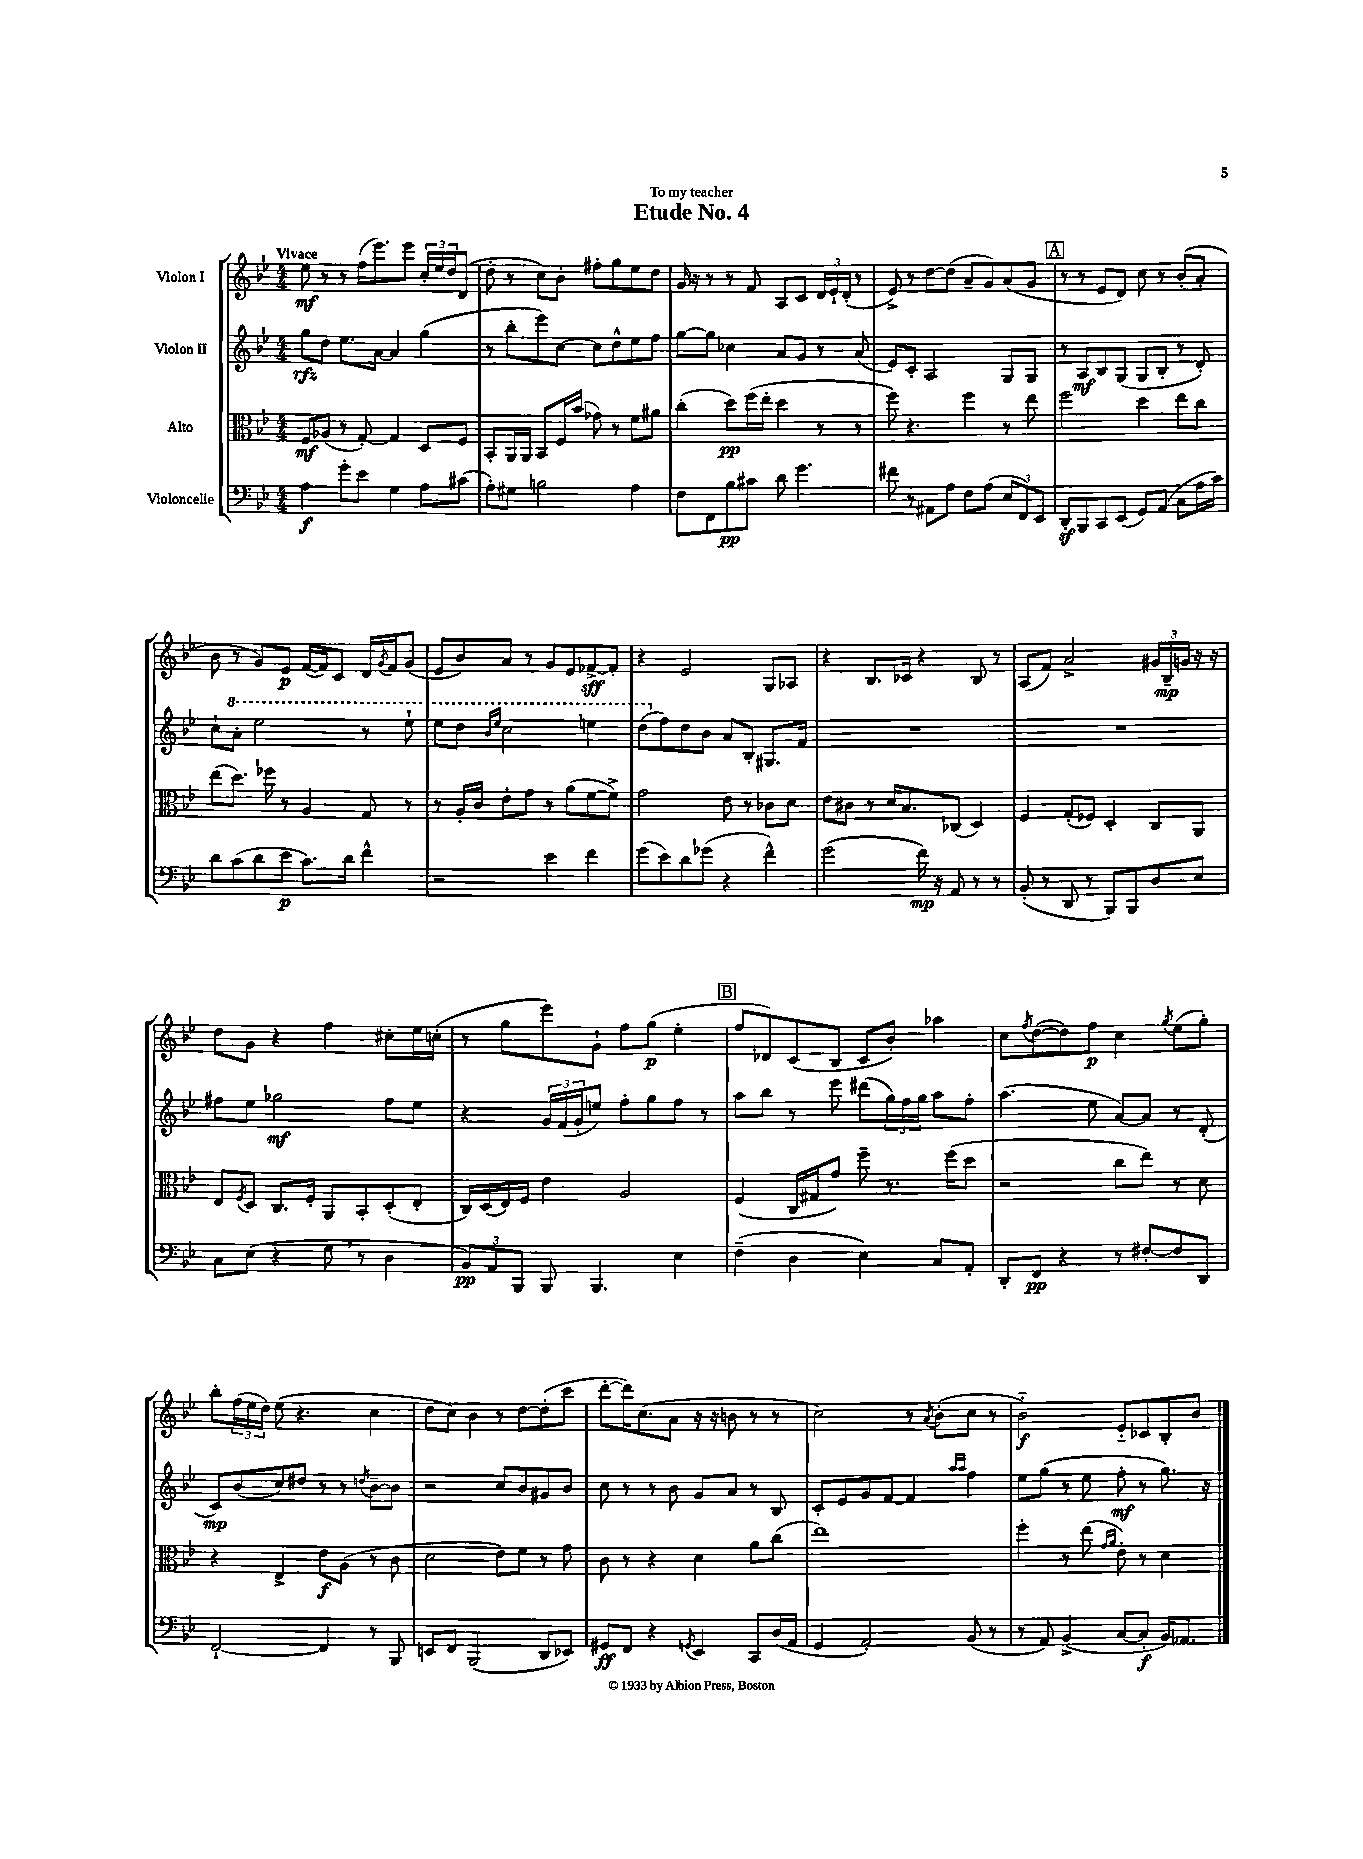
\header { title = "Etude No. 4" dedication = "To my teacher" }
<<
\new StaffGroup <<
\new Staff = "s0" \with { instrumentName = "Violon I" } {
    \clef treble \key bes \major \numericTimeSignature \time 4/4 \tempo "Vivace"
    ees''8\mf r8 r8 f''16( ees'''8.) ees'''8 \tuplet 3/2 { c''16-. ees''16 d''16 } d'8( |
    d''8-. r8 c''8) bes'8-. fis''8-. g''8 ees''8 d''8 |
    g'16 r16 r8 r8 f'8 a8 c'8 \tuplet 3/2 { d'16 ees'16-! d'16-.( } r8 |
    ees'8->) r8 d''8~ d''8( a'8-- g'8) a'8( g'8 |
    \mark \markup { \box "A" } r8 r8 ees'8 d'8) c''8 r8 bes'8-.( a'8-. |
    bes'8 r8 g'8) ees'8\p f'16~( f'16) c'8 d'16 \acciaccatura { g'8 } f'16 g'8( |
    ees'8 bes'8) a'8 r8 g'8 ees'8 fes'8~->\sff fes'8-. |
    r4 ees'2 g8 aes8 |
    r4 bes8. ces'16 r4 bes8 r8 |
    a8( f'8) a'2-> \tuplet 3/2 { gis'16 bes16--\mp g'16 } r16 r16 |
    d''8 g'8 r4 f''4 cis''8-. ees''16 c''16-.( |
    r8 g''8 ees'''8) g'8-! f''8 g''8\p( ees''4-. |
    \mark \markup { \box "B" } f''8 des'8) c'8( bes8 c'8 bes'8-.) aes''4 |
    c''8 \acciaccatura { f''8 } d''8~( d''8) f''8\p c''4 \acciaccatura { g''8 } ees''8( g''8-.) |
    bes''8-. \tuplet 3/2 { f''16( ees''16 d''16) } ees''8( r4. c''4 |
    d''8 c''8) bes'4 r8 d''8~ d''8-.( c'''8 |
    d'''8~-. d'''16) c''8.( a'8 r16 r16 b'8 r8 r8 |
    c''2) r8 \acciaccatura { a'8 } bes'8-.( c''8 r8 |
    bes'2-_\f) ees'8-_ ces'8 bes8-. bes'8 \bar "|." |
}
\new Staff = "s1" \with { instrumentName = "Violon II" } {
    \clef treble \key bes \major \numericTimeSignature \time 4/4
    g''8\rfz d''8 ees''8. a'16~ a'4 g''4( |
    r8 bes''8-. ees'''8) c''8~ c''8 d''8-^ ees''8 f''8 |
    g''8~ g''8 ces''4 a'8 g'8 r8 a'8( |
    ees'8) c'8-. a2 g8 g8 |
    \mark \markup { \box "A" } r8 a8\mf bes8 g8( g8 bes8-. r8 d'8-.) |
    c''8-! \ottava #1 a''8-. ees'''2 r8 ees'''8-! |
    ees'''8 d'''8 \grace { bes''16 ees'''16 } c'''2 e'''4 |
    d'''8( \ottava #0 f''8) d''8 bes'8 a'8 bes8-. gis8. f'16 |
    R1 |
    R1 |
    fis''8 ees''8 ges''2\mf fis''8 ees''8 |
    r4 \tuplet 3/2 { g'16 f'16( g'16-. } e''8) f''8-. g''8 f''8 r8 |
    \mark \markup { \box "B" } a''8 bes''8 r8 ees'''8 dis'''8( \tuplet 3/2 { g''16) f''16 g''16 } a''8 f''8-. |
    a''4.( ees''8 a'8~) a'8 r8 d'8-.( |
    c'8\mp) bes'8( c''8) dis''8 r8 r8 \acciaccatura { d''8 } bes'8~-- bes'8 |
    r2 c''8 bes'8 gis'8 bes'8 |
    c''8 r8 r8 bes'8 g'8 a'8 r8 bes8 |
    c'8-. ees'8 g'8 f'8~ f'4 \grace { a''16 a''16 } f''4 |
    ees''8 g''8( r8 ees''8 f''8-.\mf r8 g''8.) r16 \bar "|." |
}
\new Staff = "s2" \with { instrumentName = "Alto" } {
    \clef alto \key bes \major \numericTimeSignature \time 4/4
    f8\mf aes8( r8 g8~-.) g4 d8 f8 |
    bes,8-. a,16 a,16 bes,8 f16 bes'16( ges'8) r8 f'8 ais'8 |
    c''4-.( d''8\pp) f''16( ees''16-. d''4 r8 r8 |
    f''8) r4. f''4 r8 ees''8 |
    \mark \markup { \box "A" } f''2 d''4 ees''8 c''8 |
    ees''8( d''8.) fes''16 r8 a4 g8 r8 |
    r8 a16-. c'16 ees'8-. g'8 r8 a'8( f'8~ f'8->) |
    g'2 ees'8 r8 ces'8 d'8 |
    ees'8 cis'8 r8 d'16 bes8. ces8( d4) |
    f4 g8-.( fes8) d4-. c8 a,8 |
    ees8 \acciaccatura { f8 } d8 c8. f16-. a,8 bes,8-. d8-.( ees8-. |
    c16) d16( ees16) f16 ees'4 a2 |
    \mark \markup { \box "B" } f4( c16 gis16 g'8) f''8-- r8. f''16( d''8 |
    r2 c''8 ees''8) r8 d'8 |
    r4 ees4-> ees'8\f a8( r8 c'8 |
    d'2 ees'8) f'8 r8 g'8 |
    c'8 r8 r4 d'4 a'8 c''8( |
    ees''1) |
    f''4-. r8 ees''8( \grace { g'16 a'16 } ees'8-.) r8 d'4 \bar "|." |
}
\new Staff = "s3" \with { instrumentName = "Violoncelle" } {
    \clef bass \key bes \major \numericTimeSignature \time 4/4
    a4\f g'8-. ees'8 g4 a8 cis'8( |
    a8-.) gis8 b2 a4 |
    f8 f,8 bes8\pp cis'8 d'8 g'4. |
    fis'8 r8 ais,8 a8 f8 a8( \tuplet 3/2 { ees8 f,8) ees,8 } |
    \mark \markup { \box "A" } d,8-.\sf bes,,8 c,8 ees,8( g,8) a,8( c8 a16 c'16) |
    d'8 c'8( d'8 ees'8\p c'8.) d'16 f'4-^ |
    r2 ees'4 f'4 |
    g'8( ees'8) d'8 ges'8( r4 f'4-^) |
    g'2( f'16\mp) r16 a,8 r8 r8 |
    bes,8-.( r8 d,8 r8 bes,,8) bes,,8 d8 ees8 |
    c8 ees8( r4 g8 \breathe r8 d4 |
    \tuplet 3/2 { bes,8\pp) a,8 bes,,8 } bes,,8 bes,,4. ees4 |
    \mark \markup { \box "B" } f4--( d4 ees4) c8 a,8-. |
    d,8-. f,8\pp r4 r8 fis8~-. fis8 d,8 |
    f,2~-! f,4 r8 bes,,8 |
    e,8 f,8 bes,,2( d,8 ees,8) |
    gis,8\ff f,8 r4 \acciaccatura { g,8 } ees,4 c,8 d16( a,16 |
    g,4 a,2-.) bes,8( r8 |
    r8 a,8) bes,4->( c8~ c8-.\f bes,16) aes,8. \bar "|." |
}
>>
>>
\layout { \context { \Score \remove "Bar_number_engraver" } }
